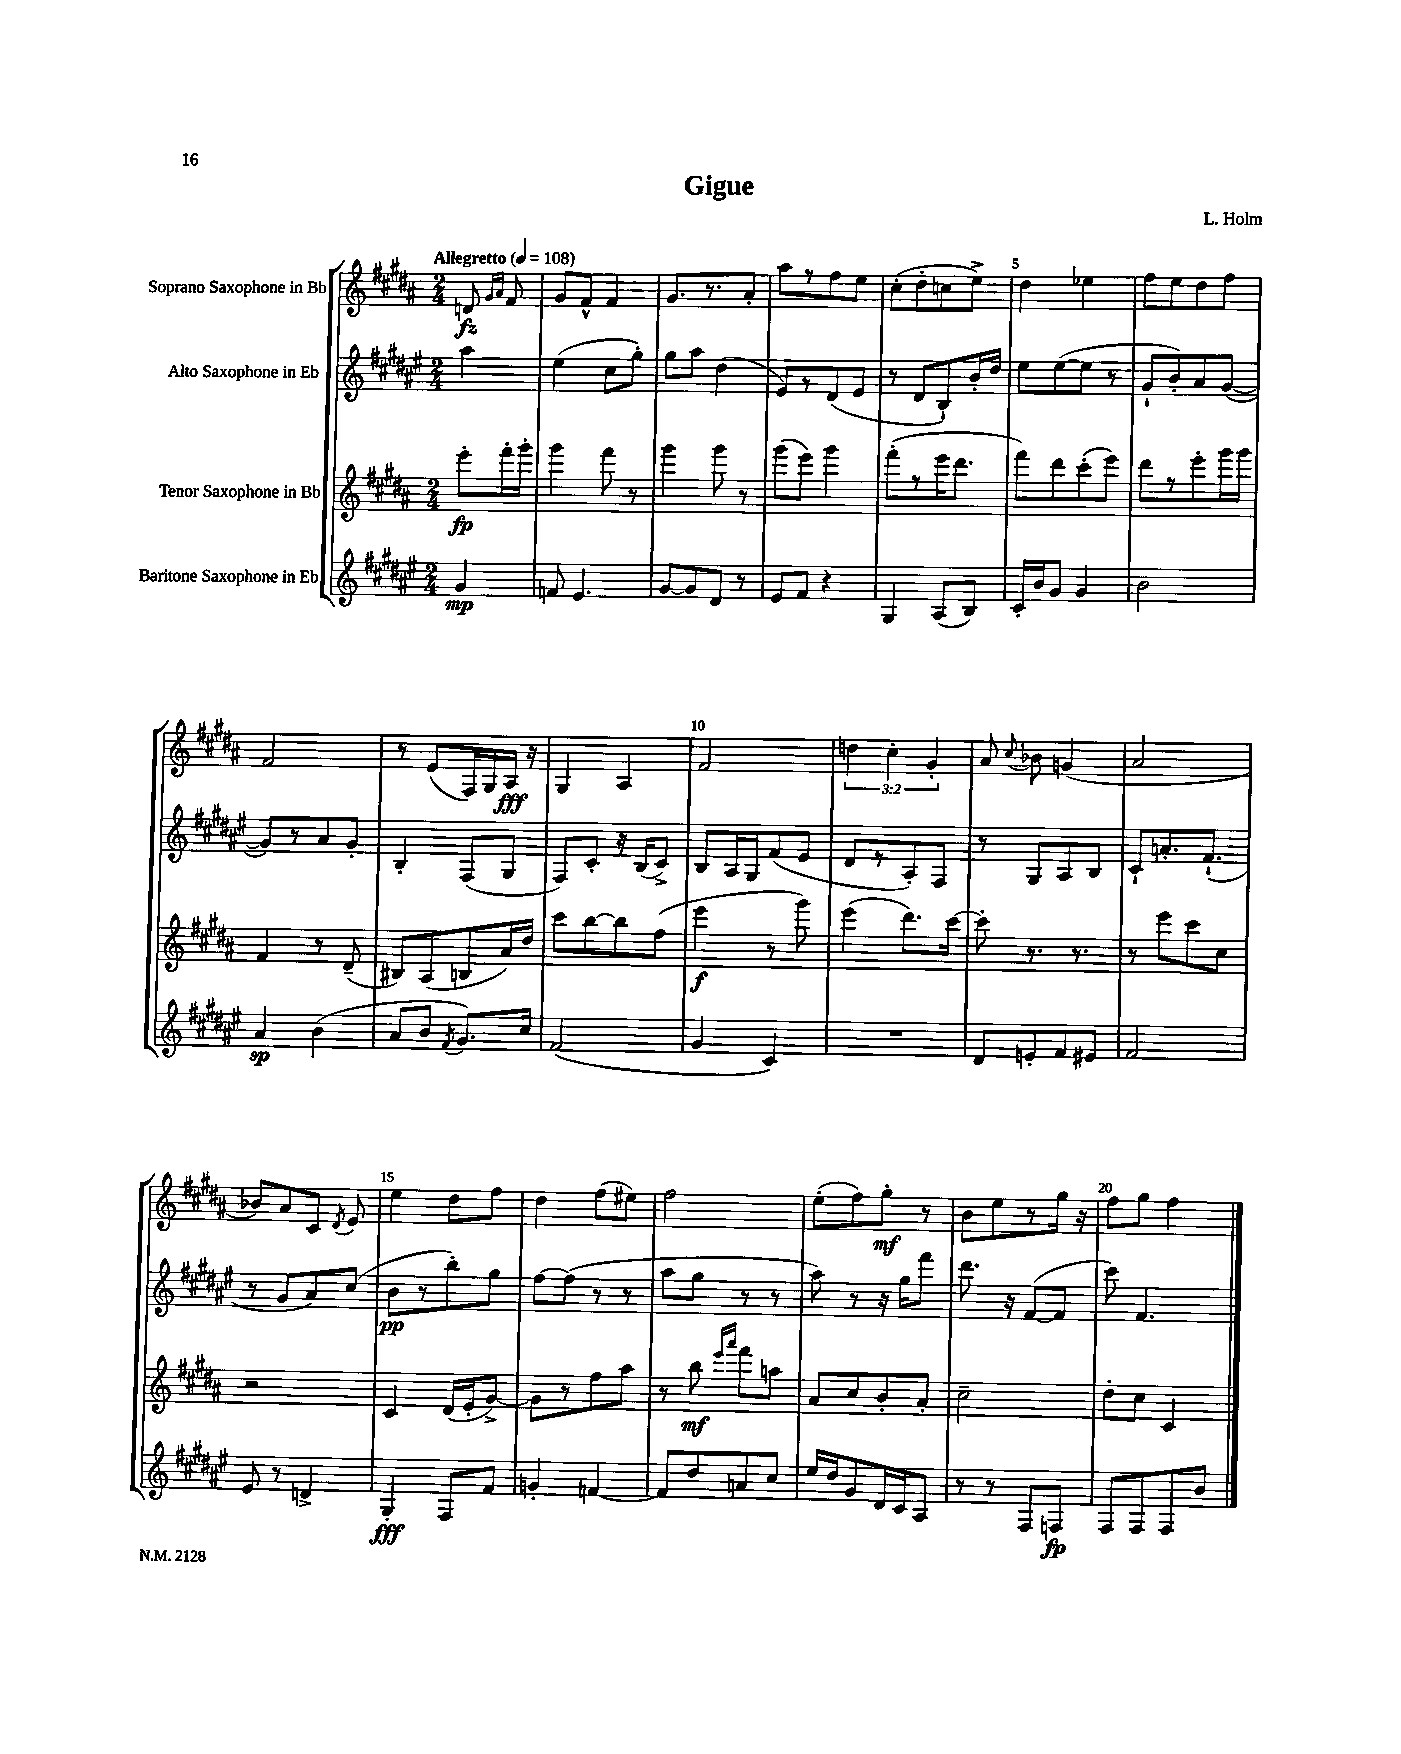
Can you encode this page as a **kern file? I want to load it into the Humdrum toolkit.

**kern	**dynam	**kern	**dynam	**kern	**dynam	**kern	**dynam
*part4	*part4	*part3	*part3	*part2	*part2	*part1	*part1
*staff4	*staff4	*staff3	*staff3	*staff2	*staff2	*staff1	*staff1
*I"Baritone Saxophone in Eb	*	*I"Tenor Saxophone in Bb	*	*I"Alto Saxophone in Eb	*	*I"Soprano Saxophone in Bb	*
*clefG2	*	*clefG2	*	*clefG2	*	*clefG2	*
*k[f#c#g#d#a#e#]	*	*k[f#c#g#d#a#]	*	*k[f#c#g#d#a#e#]	*	*k[f#c#g#d#a#]	*
*M2/4	*	*M2/4	*	*M2/4	*	*M2/4	*
*MM108	*	*MM108	*	*MM108	*	*MM108	*
=	=	=	=	=	=	=	=
!	!	!	!	!	!	!LO:TX:a:B:t=Allegretto	!
4g#/	mp	8eee'\L	fp	4aa#\	.	8dn/	fz
.	.	.	.	.	.	16qqg#/LL	.
.	.	.	.	.	.	16qqa#/JJ	.
.	.	16fff#'\L	.	.	.	8f#/	.
.	.	16ggg#'\JJ	.	.	.	.	.
=1	=1	=1	=1	=1	=1	=1	=1
8fn/	.	4ggg#\	.	(4ee#\	.	8g#/L	.
4.e#/	.	.	.	.	.	8f#^^/J	.
.	.	8fff#\	.	8cc#\L	.	4f#/	.
.	.	8r	.	8gg#'\J)	.	.	.
=2	=2	=2	=2	=2	=2	=2	=2
[8g#/L	.	4ggg#\	.	8gg#\L	.	8.g#/L	.
8g#/]	.	.	.	8aa#\J	.	.	.
.	.	.	.	.	.	8.r	.
8d#/J	.	8ggg#\	.	(4dd#\	.	.	.
8r	.	8r	.	.	.	8a#'/J	.
=3	=3	=3	=3	=3	=3	=3	=3
8e#/L	.	(8ggg#\L	.	8e#/L)	.	8aa#\L	.
8f#/J	.	8eee\J)	.	8r	.	8r	.
4r	.	4ggg#\	.	(8d#/	.	8ff#\	.
.	.	.	.	8e#/J	.	8ee\J	.
=4	=4	=4	=4	=4	=4	=4	=4
4G#/	.	(8fff#'\L	.	8r	.	(8cc#'\L	.
.	.	8r	.	8d#/L	.	8dd#'\	.
(8A#/L	.	16eee\K	.	8B`/)	.	8ccn\	.
.	.	8.ddd#\J	.	.	.	.	.
8B/J)	.	.	.	16b'/L	.	8ee^\J)	.
.	.	.	.	16dd#/JJ	.	.	.
=5	=5	=5	=5	=5	=5	=5	=5
16c#'/LL	.	8fff#\L)	.	8ee#\L	.	4dd#\	.
16b/J	.	.	.	.	.	.	.
8g#/J	.	8ddd#\	.	([8ee#\	.	.	.
4g#/	.	(8ccc#'\	.	8ee#\J]	.	4ee-X\	.
.	.	8eee\J)	.	8r	.	.	.
=6	=6	=6	=6	=6	=6	=6	=6
2b\	.	8ddd#\L	.	8g#`/L	.	8ff#\L	.
.	.	8r	.	8b'/)	.	8ee\	.
.	.	8eee'\	.	8a#/	.	8dd#\	.
.	.	16ggg#\L	.	([8g#/J	.	8ff#\J	.
.	.	16ggg#\JJ	.	.	.	.	.
!!LO:LB:g=z
=7	=7	=7	=7	=7	=7	=7	=7
4a#/	sp	4f#/	.	8g#/L])	.	2f#/	.
.	.	.	.	8r	.	.	.
(4b\	.	8r	.	8a#/	.	.	.
.	.	(8d#~/	.	8g#'/J	.	.	.
=8	=8	=8	=8	=8	=8	=8	=8
8a#/L	.	8B#X/L)	.	4B'/	.	8r	.
8b/J	.	(8A#/	.	.	.	(8e/L	.
8qf#/	.	.	.	.	.	.	.
8.g#/L)	.	8Bn/	.	(8F#/L	.	16F#/L)	.
.	.	.	.	.	.	16G#/	.
.	.	16a#/L)	.	8G#/J	.	16A#/JJ	fff
16cc#/Jk	.	16dd#/JJ	.	.	.	16r	.
=9	=9	=9	=9	=9	=9	=9	=9
(2f#/	.	8ccc#\L	.	8F#/L)	.	4G#/	.
.	.	[8bb\	.	8c#'/J	.	.	.
.	.	8bb\]	.	16r	.	4A#/	.
.	.	.	.	(16B/KL	.	.	.
.	.	(8ff#\J	.	8c#^/J)	.	.	.
=10	=10	=10	=10	=10	=10	=10	=10
4g#/	.	4eee\	f	8B/L	.	2f#/	.
.	.	.	.	16A#/L	.	.	.
.	.	.	.	16G#/J	.	.	.
4c#/)	.	8r	.	(8f#/	.	.	.
.	.	8ggg#\)	.	8e#/J	.	.	.
=11	=11	=11	=11	=11	=11	=11	=11
2r	.	(4eee\	.	8d#/L	.	6ddn\	.
.	.	.	.	8r	.	.	.
.	.	.	.	.	.	6cc#'\	.
.	.	8.ddd#\L)	.	8A#'/)	.	.	.
.	.	.	.	.	.	6g#'/	.
.	.	.	.	8F#/J	.	.	.
.	.	[16ccc#\Jk	.	.	.	.	.
=12	=12	=12	=12	=12	=12	=12	=12
8d#/L	.	8ccc#'\]	.	8r	.	8a#/	.
.	.	.	.	.	.	8qqcc#/	.
8en'/	.	8.r	.	8G#/L	.	8b-X\	.
8f#/	.	.	.	8A#/	.	(4gn/	.
.	.	8.r	.	.	.	.	.
8e#X/J	.	.	.	8B/J	.	.	.
=13	=13	=13	=13	=13	=13	=13	=13
2f#/	.	8r	.	8c#`/L	.	2a#/	.
.	.	8eee\L	.	8.an'/	.	.	.
.	.	8ccc#\	.	.	.	.	.
.	.	.	.	(8.f#`/J	.	.	.
.	.	8cc#\J	.	.	.	.	.
!!LO:LB:g=z
=14	=14	=14	=14	=14	=14	=14	=14
8e#/	.	2r	.	8r	.	8b-X/L)	.
8r	.	.	.	8g#/L	.	8a#/	.
4dn^/	.	.	.	8a#/)	.	8c#/J	.
.	.	.	.	.	.	8qd#/	.
.	.	.	.	(8cc#/J	.	8e/	.
=15	=15	=15	=15	=15	=15	=15	=15
4G#'/	fff	4c#/	.	8b\L	pp	4ee\	.
.	.	.	.	8r	.	.	.
8F#/L	.	(16d#/LL	.	8bb'\)	.	8dd#\L	.
.	.	16e'/J	.	.	.	.	.
8f#/J	.	[8g#^/J)	.	8gg#\J	.	8ff#\J	.
=16	=16	=16	=16	=16	=16	=16	=16
4gn'/	.	8g#\L]	.	[8ff#\L	.	4dd#\	.
.	.	8r	.	(8ff#\J]	.	.	.
[4fn/	.	8ff#\	.	8r	.	(8ff#\L	.
.	.	8aa#\J	.	8r	.	8ee#X\J)	.
=17	=17	=17	=17	=17	=17	=17	=17
8f/L]	.	8r	.	8aa#\L	.	2ff#\	.
8dd#/	.	8bb\	mf	8gg#\J	.	.	.
.	.	16qqeee/LL	.	.	.	.	.
.	.	16qqaaa#/JJ	.	.	.	.	.
8an/	.	8fff#\L	.	8r	.	.	.
8cc#/J	.	8aan\J	.	8r	.	.	.
=18	=18	=18	=18	=18	=18	=18	=18
16ee#/LL	.	8a#/L	.	8aa#\)	.	(8ee'\L	.
16dd#/J	.	.	.	.	.	.	.
8g#/	.	8cc#/	.	8r	.	8ff#\)	.
16d#/L	.	8b'/	.	16r	.	8gg#'\J	mf
16c#/J	.	.	.	16gg#\KL	.	.	.
8A#/J	.	8a#'/J	.	8fff#\J	.	8r	.
=19	=19	=19	=19	=19	=19	=19	=19
8r	.	2cc#~\	.	8.ddd#\	.	8b\L	.
8r	.	.	.	.	.	8ee\	.
.	.	.	.	16r	.	.	.
8F#/L	.	.	.	([8f#/L	.	8r	.
8Fn/J	fp	.	.	8f#/J]	.	16gg#\Jk	.
.	.	.	.	.	.	16r	.
=20	=20	=20	=20	=20	=20	=20	=20
8F#/L	.	8dd#'\L	.	8ccc#\)	.	8ff#\L	.
8F#/	.	8cc#\J	.	4.f#/	.	8gg#\J	.
8F#/	.	4c#/	.	.	.	4ff#\	.
8b/J	.	.	.	.	.	.	.
==	==	==	==	==	==	==	==
*-	*-	*-	*-	*-	*-	*-	*-
